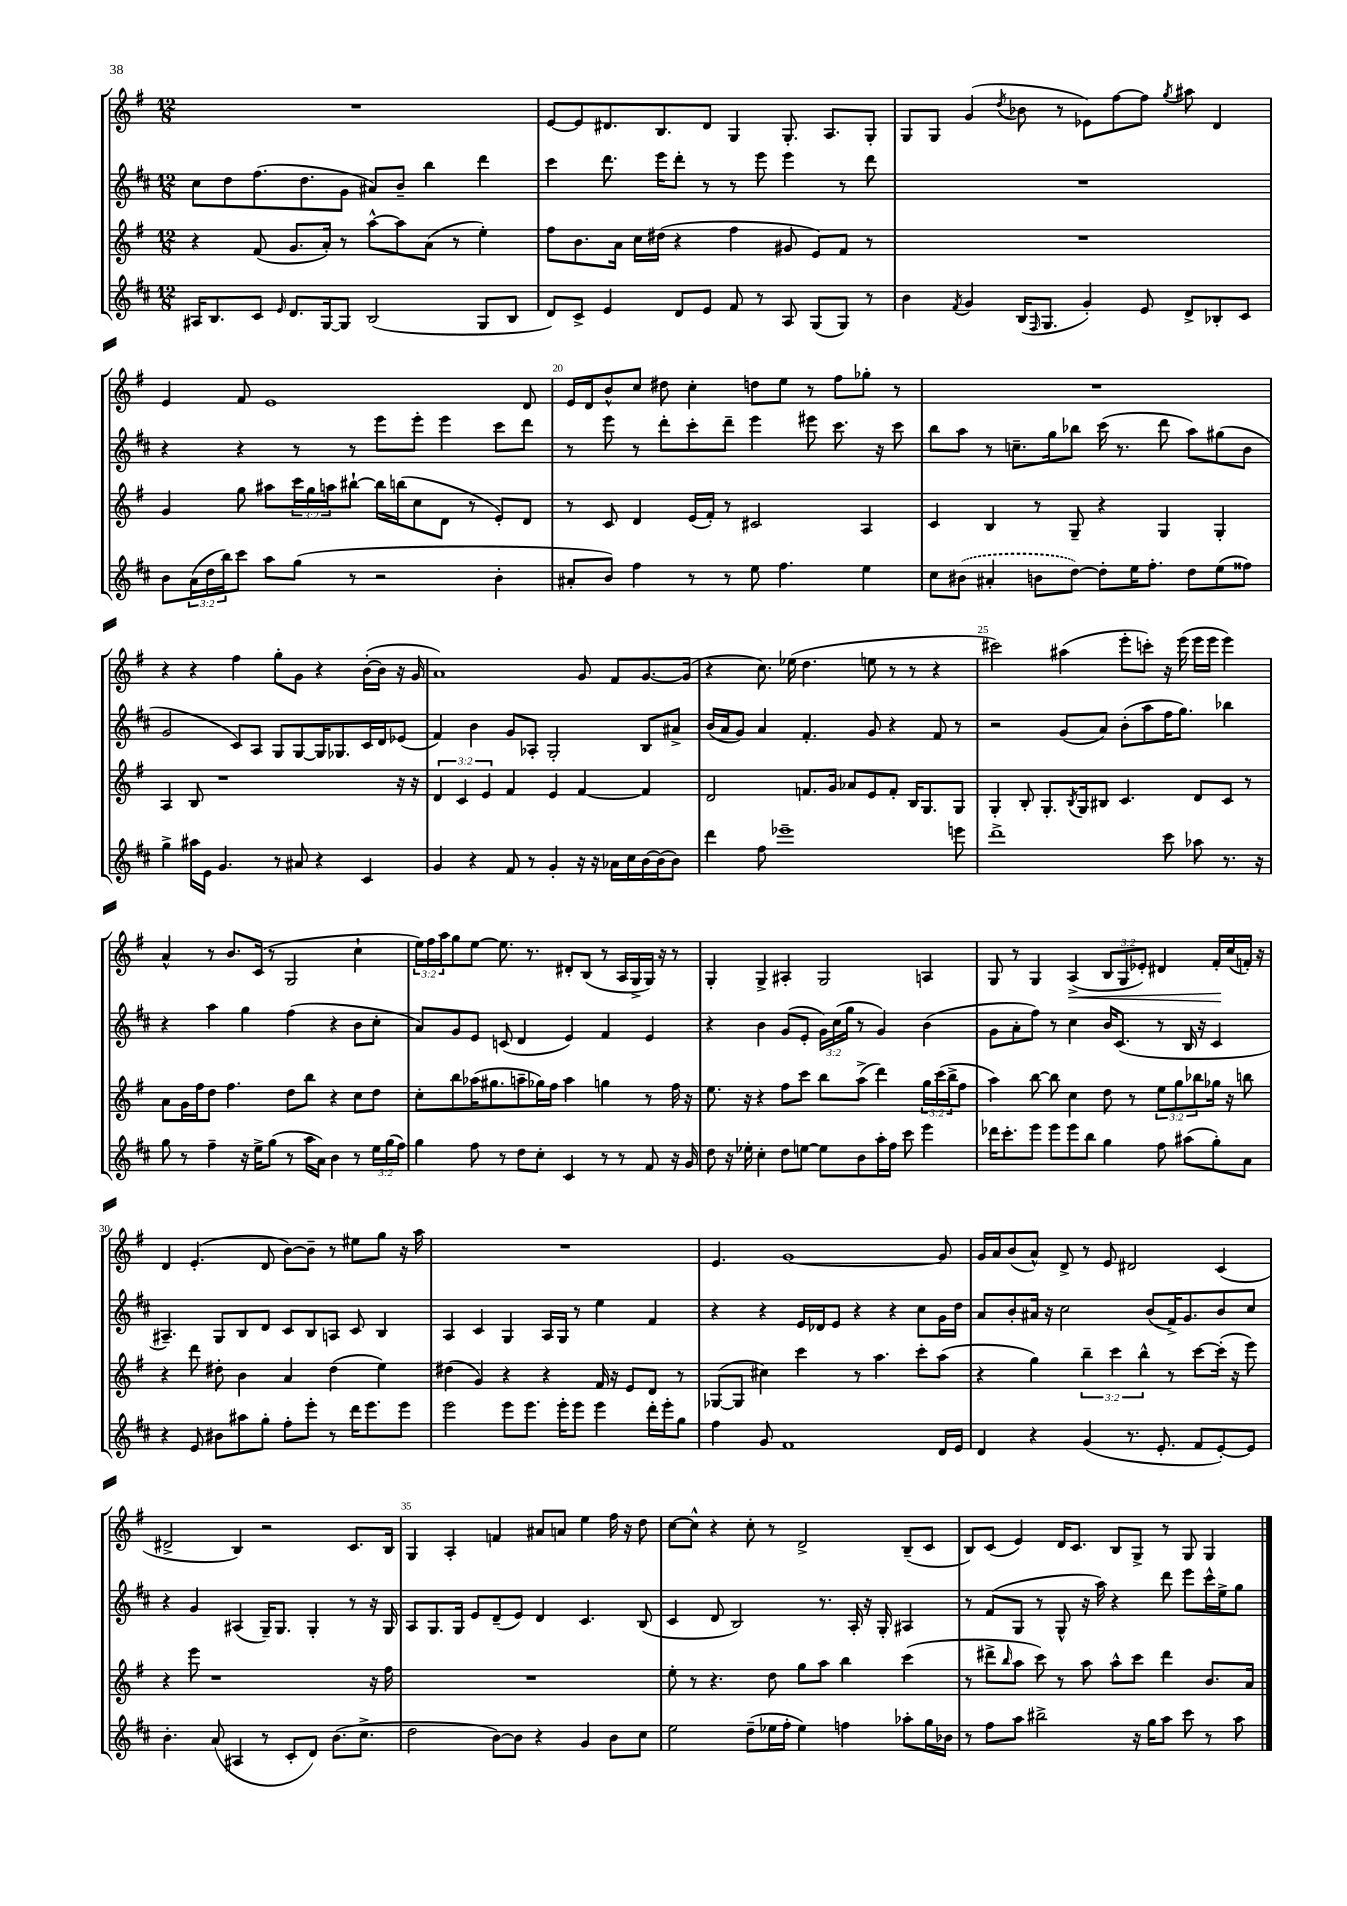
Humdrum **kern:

**kern	**kern	**kern	**kern	**dynam
*part4	*part3	*part2	*part1	*part1
*staff4	*staff3	*staff2	*staff1	*staff1
*clefG2	*clefG2	*clefG2	*clefG2	*
*k[f#c#]	*k[f#]	*k[f#c#]	*k[f#]	*
*M12/8	*M12/8	*M12/8	*M12/8	*
=16	=16	=16	=16	=16
16A#X/KL	4r	8cc#\L	1.r	.
8.B/	.	.	.	.
.	.	8dd\	.	.
8c#/J	(8f#/	(8.ff#\	.	.
16qqe/	.	.	.	.
8.d/L	8.g/L	.	.	.
.	.	8.dd\	.	.
[16G/k	16a'/Jk)	.	.	.
8G/J]	8r	8g\J	.	.
(2B/	[8aa^^\L	8a#X/L)	.	.
.	8aa\]	8b~/J	.	.
.	(8a\J	4bb\	.	.
.	8r	.	.	.
8G/L	4ee'\)	4ddd\	.	.
8B/J	.	.	.	.
=17	=17	=17	=17	=17
8d/L)	8ff#\L	4ccc#\	[8e/L	.
8c#^/J	8.b\	.	8e/]	.
4e/	.	8.ddd\	8.d#X/	.
.	16a\Jk	.	.	.
.	16cc\LL	.	.	.
.	(16dd#X\JJ	16eee\KL	8.B/	.
8d/L	4r	8ddd'\J	.	.
8e/J	.	8r	8d#/J	.
8f#/	4ff#\	8r	4G/	.
8r	.	8eee\	.	.
8A/	8g#X/	4eee\	8.G'/	.
(8G/L	8e/L)	.	.	.
.	.	.	8.A/L	.
8G/J)	8f#/J	8r	.	.
8r	8r	8ddd\	8G'/J	.
=18	=18	=18	=18	=18
4b\	1.r	1.r	8G/L	.
.	.	.	8G/J	.
8qf#/	.	.	.	.
4g/	.	.	(4g/	.
.	.	.	8qdd/	.
(16B/KL	.	.	8b-X\	.
16qqF#/	.	.	.	.
8.G/J	.	.	.	.
.	.	.	8r	.
4g'/)	.	.	8e-X\L)	.
.	.	.	[8ff#\	.
8e/	.	.	8ff#\J]	.
.	.	.	8qgg/	.
8d^/L	.	.	8aa#X\	.
8B-X'/	.	.	4d/	.
8c#/J	.	.	.	.
!!LO:LB:g=z
=19	=19	=19	=19	=19
8b\L	4g/	4r	4e/	.
(24a\L	.	.	.	.
24dd\	.	.	.	.
24bb\J)	.	.	.	.
8ccc#\J	8gg\	4r	8f#/	.
8aa\L	8aa#X\L	.	1e	.
(8gg\J	24ccc\L	8r	.	.
.	24gg\	.	.	.
.	24aan\J	.	.	.
8r	[8bb#X`\J	8r	.	.
2r	16bb#\LL]	8eee\L	.	.
.	(16bbn\J	.	.	.
.	8cc\	8eee'\J	.	.
.	8d\J	4eee\	.	.
.	8r	.	.	.
4b'\	8e'/L)	8ccc#\L	.	.
.	8d/J	8ddd\J	8d/	.
=20	=20	=20	=20	=20
8a#X'/L	8r	8r	16e/LL	.
.	.	.	16d/J	.
8b/J)	8c/	8eee\	8b^^/	.
4ff#\	4d/	8r	8cc/J	.
.	.	8ddd'\L	8dd#X\	.
8r	(16e/LL	8ccc#'\	4cc'\	.
.	16f#'/JJ)	.	.	.
8r	8r	8ddd~\J	.	.
8ee\	2c#X/	4eee\	8ddn\L	.
4.ff#\	.	.	8ee\J	.
.	.	8eee#X\	8r	.
.	.	8.ccc#\	8ff#\L	.
4ee\	4A/	.	8gg-X'\J	.
.	.	16r	.	.
.	.	8ccc#\	8r	.
=21	=21	=21	=21	=21
8cc#\L	4c/	8bb\L	1.r	.
(8b#X\J	.	8aa\J	.	.
4a#X'/	4B/	8r	.	.
.	.	8.ccn~\L	.	.
8bn\L	8r	.	.	.
.	.	16gg\k	.	.
[8dd\J)	8G~/	8bb-X\J	.	.
8dd'\L]	4r	(16ccc#\	.	.
.	.	8.r	.	.
16ee\K	.	.	.	.
8.ff#'\J	.	.	.	.
.	4G/	8ddd\	.	.
8dd\L	.	8aa\L)	.	.
(8ee\	4G'/	(8gg#X\	.	.
8ff##X\J)	.	8b\J	.	.
!!LO:LB:g=z
=22	=22	=22	=22	=22
4gg^\	4A/	2g/	4r	.
16aa#X\LL	8B/	.	4r	.
16e\JJ	.	.	.	.
4.g/	1r	.	.	.
.	.	8c#/L)	4ff#\	.
.	.	8A/J	.	.
8r	.	8G/L	8gg'\L	.
8a#X/	.	[8G/	8g\J	.
4r	.	16G/K]	4r	.
.	.	8.G-X/	.	.
4c#/	.	16c#/L	([16b'\LL	.
.	.	16d/J	16b\JJ]	.
.	16r	(8e-X/J	16r	.
.	16r	.	16g/	.
=23	=23	=23	=23	=23
4g/	6d/	4f#/)	1a)	.
.	6c/	.	.	.
4r	.	4b\	.	.
.	6e/	.	.	.
8f#/	4f#/	8g/L	.	.
8r	.	8A-X'/J	.	.
4g'/	4e/	2G'/	.	.
16r	[4f#/	.	8g/	.
16r	.	.	.	.
16a-X\LL	.	.	8f#/L	.
16cc#\	.	.	.	.
[16b\	4f#/]	8B/L	[8.g/	.
(16b\J]	.	.	.	.
8b\J)	.	8a#X^/J	.	.
.	.	.	(16g/Jk]	.
=24	=24	=24	=24	=24
4ddd\	2d/	(16b/LL	4r	.
.	.	16a/J	.	.
.	.	8g/J)	.	.
8ff#\	.	4a/	8.cc\)	.
1eee-X~	.	.	.	.
.	.	.	(16ee-X\	.
.	8.fn/L	4.f#'/	4.dd\	.
.	16g/Jk	.	.	.
.	8a-X/L	.	.	.
.	8e/	8g/	8een\	.
.	8f'/J	4r	8r	.
.	16B/KL	.	8r	.
.	8.G/	.	.	.
.	.	8f#/	4r	.
8eeen\	8G/J	8r	.	.
=25	=25	=25	=25	=25
1ddd^	4G'/	2r	2ccc#X\)	.
.	8B'/	.	.	.
.	8.G'/L	.	.	.
.	.	(8g/L	(4aa#X\	.
.	8qB/	.	.	.
.	16G/k	.	.	.
.	8B#X/J	8a/J)	.	.
.	4.c/	(8b'\L	8eee'\L	.
.	.	8aa\	8cccn'\J)	.
8ccc#\	.	16ff#\K	16r	.
.	.	8.gg\J)	(16eee\	.
8aa-X\	8d/L	.	16eee\LL	.
.	.	.	16eee\JJ	.
8.r	8c/J	4bb-X\	4eee\)	.
.	8r	.	.	.
16r	.	.	.	.
!!LO:LB:g=z
=26	=26	=26	=26	=26
8gg\	8a\L	4r	4a^^/	.
8r	16g\L	.	.	.
.	16ff#\J	.	.	.
4ff#~\	8dd\J	4aa\	8r	.
.	4.ff#\	.	8.b/L	.
16r	.	4gg\	.	.
16ee^\KL	.	.	(16c/Jk	.
(8gg\J	.	.	8r	.
8r	8dd\L	(4ff#\	2G/	.
16aa\LL	8bb\J	.	.	.
16a\JJ)	.	.	.	.
4b\	4r	4r	.	.
8r	8cc\L	8b\L	4cc`\	.
24ee\LL	8dd\J	8cc#'\J	.	.
(24gg\	.	.	.	.
24ff#\JJ)	.	.	.	.
=27	=27	=27	=27	=27
4gg\	8cc'\L	8a/L)	24ee\LL)	.
.	.	.	24ff#\	.
.	.	.	24aa\J	.
.	8bb\	8g/	8gg\	.
8ff#\	(16aa-X\K	8e/J	[8ee\J	.
.	8.gg#X\	.	.	.
8r	.	(8cn/	8.ee\]	.
8dd\L	8aan~\	4d/	.	.
.	.	.	8.r	.
8cc#'\J	16gg-X\L)	.	.	.
.	16ff#\JJ	.	.	.
4c#/	4aa\	4e/)	8d#X'/L	.
.	.	.	(8B/J	.
8r	4ggn\	4f#/	8r	.
8r	.	.	16A/LL	.
.	.	.	16G^/	.
8f#/	8r	4e/	16G/JJ)	.
.	.	.	16r	.
16r	16ff#\	.	8r	.
16g/	16r	.	.	.
=28	=28	=28	=28	=28
8dd\	8.ee\	4r	4G'/	.
16r	.	.	.	.
16ee-X'\	16r	.	.	.
4cc#'\	4r	4b\	4G^/	.
8dd\L	8ff#\L	(8g/L	4A#X'/	.
[8een\J	8ccc\J	8e'/J	.	.
8ee\L]	8bb\L	24g\LL)	2G/	.
.	.	(24cc#\	.	.
.	.	24gg\JJ	.	.
8b\	(8aa^\J	8r	.	.
16aa'\L	4ddd\)	4g/)	.	.
16ff#\JJ	.	.	.	.
8ccc#\	.	.	.	.
4eee\	24gg\LL	(4b\	4An/	.
.	(24ccc\	.	.	.
.	24bb^\J	.	.	.
.	8ff#\J	.	.	.
=29	=29	=29	=29	=29
16ddd-X\KL	4aa\)	8g\L	8G/	.
8.ccc#'\	.	.	.	.
.	.	8a'\	8r	.
8eee\J	[8bb\	8ff#\J)	4G/	.
8eee\L	8bb\]	8r	.	.
!	!	!	!	!LO:HP:b
8eee\	4cc\	4cc#\	(4A^/	<
8bb\J	.	.	.	.
4gg\	8dd\	16b/KL	12B/L	.
.	.	(8.c#/J	.	.
.	.	.	12G/	.
.	8r	.	.	.
.	.	.	12e-X'/J)	.
8ff#\	12ee\L	8r	4d#X/	.
.	12gg\	.	.	.
(8aa#X\L	.	16B/	.	.
.	12bb-X\	.	.	.
.	.	16r	.	.
8gg'\)	16gg-X\Jk	4c#/	16f#'/LL	.
.	16r	.	(16cc/	[
8a\J	8bbn\	.	16fn'/JJ)	.
.	.	.	16r	.
!!LO:LB:g=z
=30	=30	=30	=30	=30
4r	4r	4.A#X~/)	4d/	.
8e/	8ddd\	.	(4.e'/	.
8b#X\L	8dd#X'\	8G/L	.	.
8aa#X\	4b\	8B/	.	.
8gg'\J	.	8d/J	8d/	.
8ff#'\L	4a/	8c#/L	[8b\L)	.
8eee'\J	.	8B/	8b~\J]	.
8r	(4dd#\	8An/J	8r	.
16ddd\KL	.	8c#/	8ee#X\L	.
8.eee\	.	.	.	.
.	4ee\)	4B/	8gg\J	.
8eee\J	.	.	16r	.
.	.	.	16aa\	.
=31	=31	=31	=31	=31
2eee\	(4dd#X\	4A/	1.r	.
.	4g/)	4c#/	.	.
8eee\L	4r	4G/	.	.
8.eee\J	.	.	.	.
.	4r	16A/LL	.	.
16eee'\KL	.	16G/JJ	.	.
8eee\J	.	8r	.	.
4eee\	16f#/	4ee\	.	.
.	16r	.	.	.
.	8e/L	.	.	.
16ddd'\LL	8d/J	4f#/	.	.
16eee'\J	.	.	.	.
8gg\J	8r	.	.	.
=32	=32	=32	=32	=32
4ff#\	([8G-X/L	4r	4.e/	.
.	8G-/J]	.	.	.
8g/	4cc#X\)	4r	.	.
1f#	.	.	[1g	.
.	4ccc\	16e/LL	.	.
.	.	16d-X/J	.	.
.	.	8e/J	.	.
.	8r	4r	.	.
.	4.aa\	.	.	.
.	.	4r	.	.
.	8ccc'\L	8cc#\L	.	.
16d/LL	(8aa\J	16g\L	8g/]	.
16e/JJ	.	16dd\JJ	.	.
=33	=33	=33	=33	=33
4d/	4r	8a/L	16g/LL	.
.	.	.	16a/J	.
.	.	8b'/	(8b/	.
4r	4gg\)	16a#X/Jk	8a^^/J)	.
.	.	16r	.	.
.	.	2cc#\	8d^/	.
(4g/	6bb~\	.	8r	.
.	.	.	8e/	.
.	6ccc\	.	.	.
8.r	.	.	2d#X/	.
.	6bb^^\	.	.	.
.	.	(8b/L	.	.
8.e'/	.	.	.	.
.	8r	16f#^/K)	.	.
.	.	8.g/	.	.
8f#/L	[8ccc\L	.	.	.
[8e'/)	(16ccc'\Jk]	8b/	(4c/	.
.	16r	.	.	.
8e/J]	8eee\)	8cc#/J	.	.
!!LO:LB:g=z
=34	=34	=34	=34	=34
4.b'\	4r	4r	2d#X^/	.
.	8eee\	4g/	.	.
(8a/	1r	.	.	.
4A#X/	.	(4A#X/	4B/)	.
8r	.	16G~/KL)	2r	.
.	.	8.G/J	.	.
8c#'/L	.	.	.	.
8d/J)	.	4G'/	.	.
(8.b\L	.	.	.	.
.	.	8r	8.c/L	.
8.cc#^\J	.	.	.	.
.	16r	16r	.	.
.	16ff#\	16G/	16B/Jk	.
=35	=35	=35	=35	=35
2dd\	1.r	8A/L	4G/	.
.	.	8.G/	.	.
.	.	.	4A'/	.
.	.	16G/Jk	.	.
.	.	8e/L	.	.
[8b\L)	.	(8d~/	4fn/	.
8b\J]	.	8e/J)	.	.
4r	.	4d/	8a#X/L	.
.	.	.	8an/J	.
4g/	.	4.c#/	4ee\	.
8b\L	.	.	16ff#\	.
.	.	.	16r	.
8cc#\J	.	(8B/	8dd\	.
=36	=36	=36	=36	=36
2ee\	8ee'\	4c#/	[8cc\L	.
.	8r	.	8cc^^\J]	.
.	4.r	8d/	4r	.
.	.	2B/)	.	.
(8dd~\L	.	.	8cc'\	.
16ee-X\L	8dd\	.	8r	.
16ff#'\JJ	.	.	.	.
4ee-\)	8gg\L	.	2d^/	.
.	8aa\J	8.r	.	.
4ffn\	4bb\	.	.	.
.	.	16A'/	.	.
.	.	16r	.	.
.	.	16G'/	.	.
8aa-X'\L	(4ccc\	4A#X/	(8B~/L	.
16gg\L	.	.	8c/J	.
16b-X\JJ	.	.	.	.
=37	=37	=37	=37	=37
8r	8r	8r	8B/L)	.
8ff#\L	8ddd#X^\L	(8f#/L	(8c/J	.
.	16qqbb/	.	.	.
8aa\J	8aa\J	8G/J	4e/)	.
2bb#X^\	8ccc\)	8r	.	.
.	8r	8G^^/	16d/KL	.
.	.	.	8.c/J	.
.	8aa\	16r	.	.
.	.	16aa\)	.	.
.	8aa^^\L	4r	8B/L	.
16r	8ccc\J	.	8G^/J	.
16gg\KL	.	.	.	.
8aa\J	4ddd#\	8ddd\	8r	.
8ccc#\	.	8eee\L	8G/	.
8r	8.b/L	16ccc#^^\L	4G/	.
.	.	16ee^\J	.	.
8aa\	.	8gg\J	.	.
.	16a/Jk	.	.	.
==	==	==	==	==
*-	*-	*-	*-	*-
